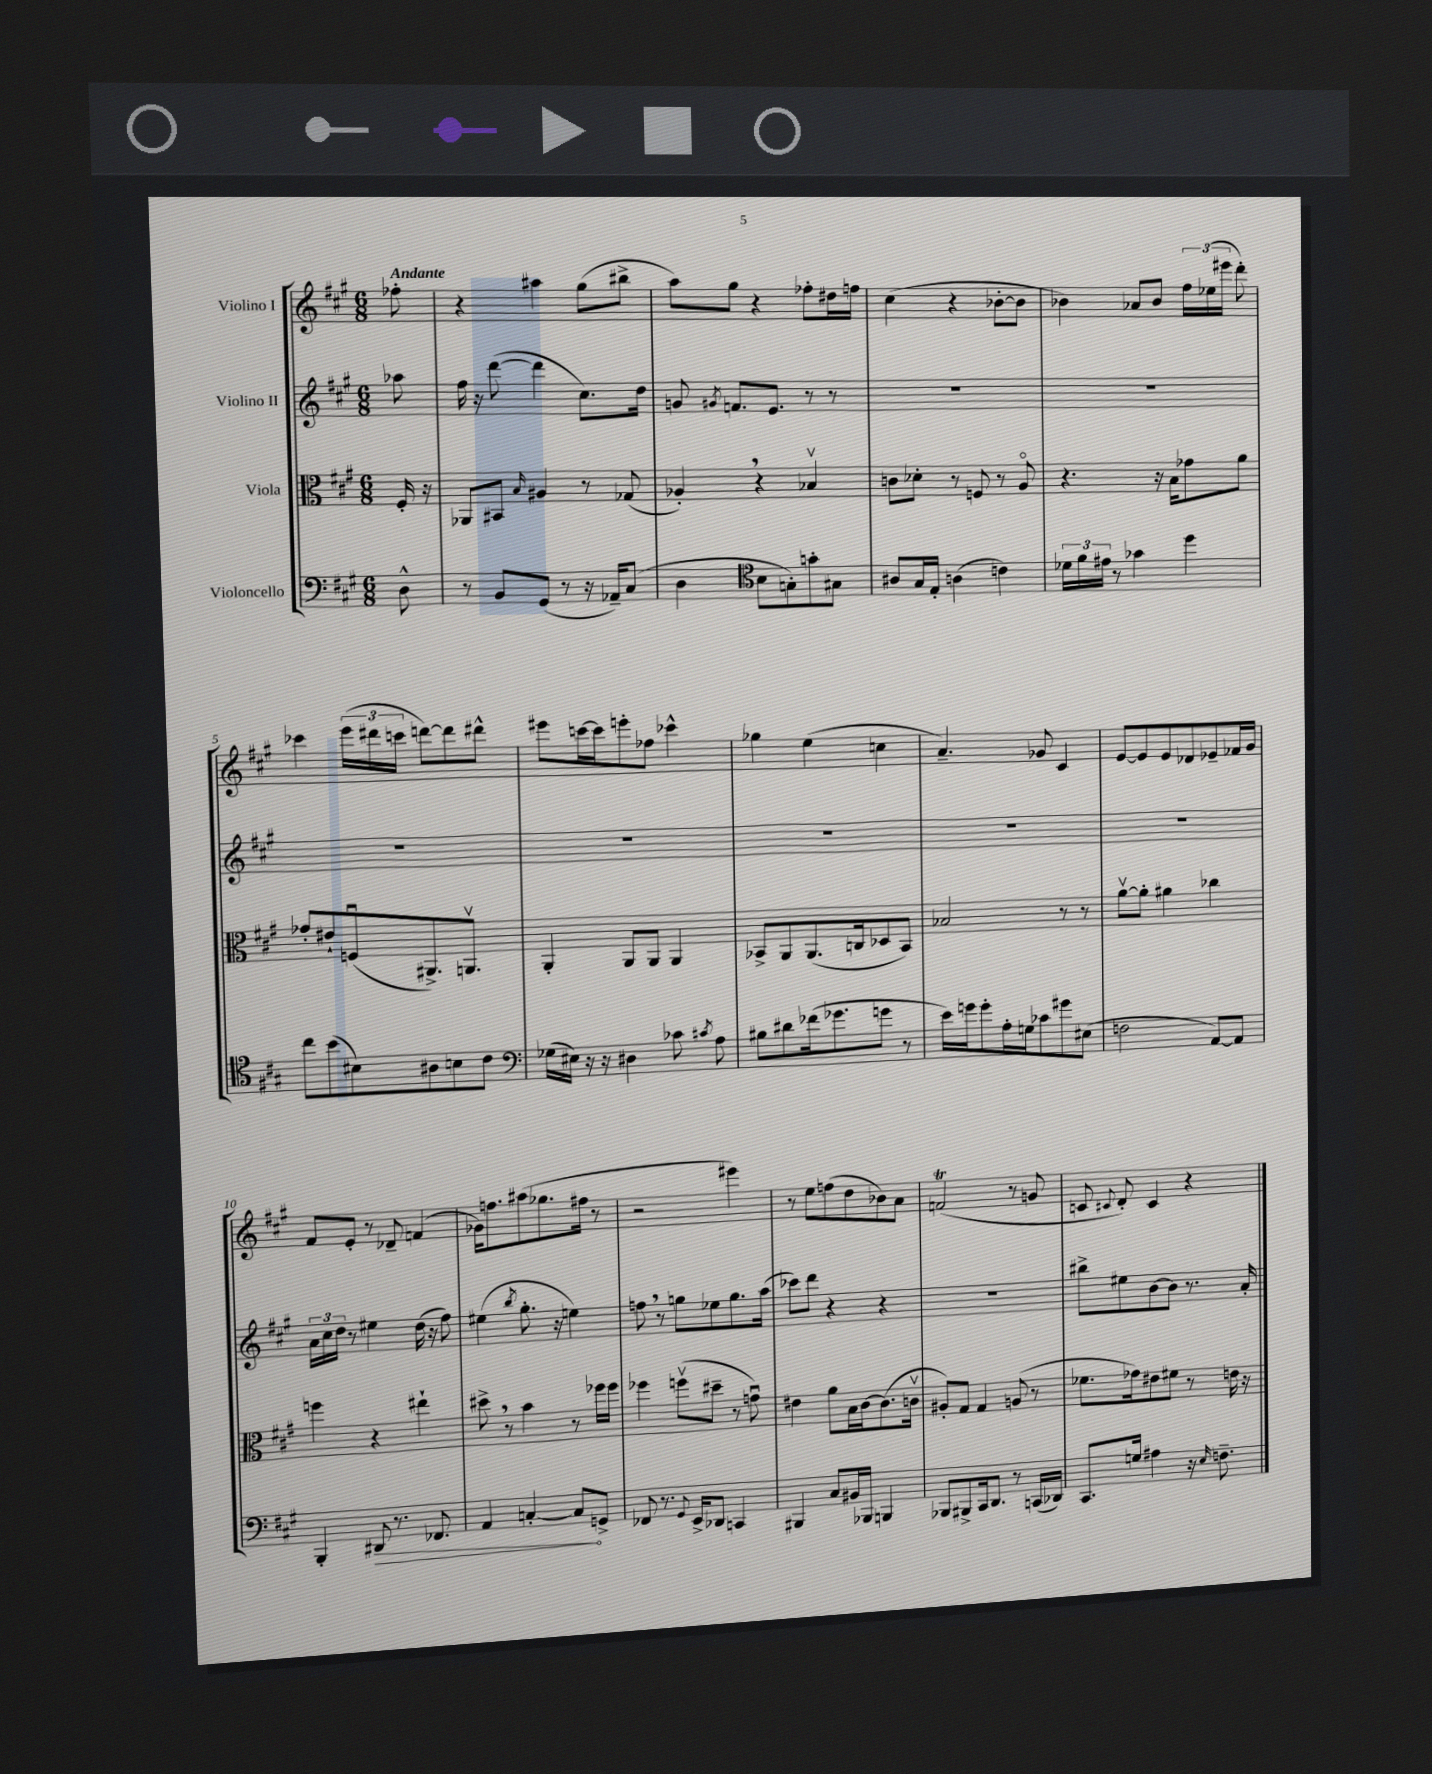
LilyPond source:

<<
\new StaffGroup <<
\new Staff = "s0" \with { instrumentName = "Violino I" } {
    \clef treble \key a \major \numericTimeSignature \time 6/8 \partial 8 \tempo "Andante"
    \autoBeamOff fes''8-. |
    r4 ais''4 gis''8[( bis''8]-> |
    a''8[) gis''8] r4 fes''8[-. dis''16 f''16] |
    cis''4( r4 bes'8[~-. bes'8] |
    bes'4) aes'8[ bes'8] \tuplet 3/2 { fis''16[ ees''16( eis'''16] } d'''8-.) |
    ces'''4 \tuplet 3/2 { e'''16[( dis'''16 c'''16] } d'''8[~) d'''8 dis'''8]-^ |
    eis'''8[ c'''16~ c'''16 e'''8-. fes''8] ces'''4-^ |
    ges''4 e''4( c''4 |
    a'4.--) ges'8 cis'4 |
    e'8[~ e'8 e'8 des'8 ees'8-- fes'16 gis'16] |
    fis'8[ e'8]-. r8 des'8-- f'4( |
    ges'16[) f''8. ais''8( ges''8. fis''16] r8 |
    r2 eis'''4) |
    r8 e''8[ f''8( d''8 bes'8) a'8] |
    f'2\trill( r8 g'8 |
    c'8 \appoggiatura { cis'8 } d'8-.) cis'4 r4 \bar "|." |
}
\new Staff = "s1" \with { instrumentName = "Violino II" } {
    \clef treble \key a \major \numericTimeSignature \time 6/8 \partial 8
    \autoBeamOff aes''8 |
    fis''16 r16 d'''8~( d'''4 cis''8.[) d''16] |
    g'8 \acciaccatura { gis'8 } f'8.[ e'8.] r8 r8 |
    R2. |
    R2. |
    R2. |
    R2. |
    R2. |
    R2. |
    R2. |
    \tuplet 3/2 { a'16[ cis''16 d''16] } r8 eis''4 d''16( r16 fis''8) |
    eis''4( \acciaccatura { b''8 } gis''8.-. r16 e''4) |
    f''8 \breathe r8 g''8[ ees''8 g''8. a''16]( |
    ces'''8[) d'''8] r4 r4 |
    R2. |
    bis''8[-> eis''8 b'8~ b'8] r8. a'16-. \bar "|." |
}
\new Staff = "s2" \with { instrumentName = "Viola" } {
    \clef alto \key a \major \numericTimeSignature \time 6/8 \partial 8
    \autoBeamOff fis16-. r16 |
    aes,8[ bis,8] \grace { b16 } ais4 r8 ges8( |
    aes4-.) \breathe r4 bes4\upbow |
    c'8[ des'8]-. r8 f8 r8 a8\flageolet |
    r4. r16 b16[ ges'8 a'8] |
    ges'8[-. eis'8-! f8\downbow( ais,8.->) a,8.]\upbow |
    a,4-. a,8[ a,8] a,4 |
    bes,8[-> a,8 a,8.( c16 des8 bes,8]) |
    bes2 r8 r8 |
    a'8[~\upbow a'8]-. ais'4 ces''4 |
    f''4 r4 eis''4-! |
    dis''8-> \breathe r8 b'4 r8 fes''16[ fes''16] |
    fes''4 f''8[\upbow( dis''8]-- r8 g'8\downbow) |
    eis'4 a'8[ b16 cis'16~ cis'8.( c'16]\upbow |
    ais8[-.) gis8] gis4 a8( r8 |
    fes'8.[ ges'16) eis'8 fis'8] r8 e'16 r16 \bar "|." |
}
\new Staff = "s3" \with { instrumentName = "Violoncello" } {
    \clef bass \key a \major \numericTimeSignature \time 6/8 \partial 8
    \autoBeamOff d8-^ |
    r8 b,8[ gis,8]( r8 r16 aes,16[--) cis8]( |
    d4 \clef tenor b8[ g8-.) g'8-. gis8] |
    ais8[ gis16 e16]-. a4( c'4) |
    \tuplet 3/2 { des'16[ fis'16 eis'16] } r8 ges'4 d''4 |
    cis''8[ b'8( bis8) ais8 b8 cis'8] |
    \clef bass ges16[( eis16]) r16 r16 dis4 ces'8 \acciaccatura { cis'8 } a8 |
    bis8[ dis'8 fes'16( ges'8. g'8] r8 |
    e'16[) g'16 g'8-. a16-. g16 ces'8 gis'8 eis8]( |
    f2 a,8[~) a,8] |
    b,,4-. \once \override Hairpin.circled-tip = ##t dis,8\> r8. fes,8. |
    a,4 c4~-. c8[\! g,8]-> |
    fes,8 r8. \appoggiatura { gis,8 } e,16[-> des,8] c,4 |
    bis,,4 cis8[ bis,16 bes,,16] b,,4 |
    bes,,8[ bis,,8-> cis,16 d,8.] r8 c,16[( des,16]) |
    cis,8.[ g16] ais4 r16 \grace { e16 } f8.-- \bar "|." |
}
>>
>>
